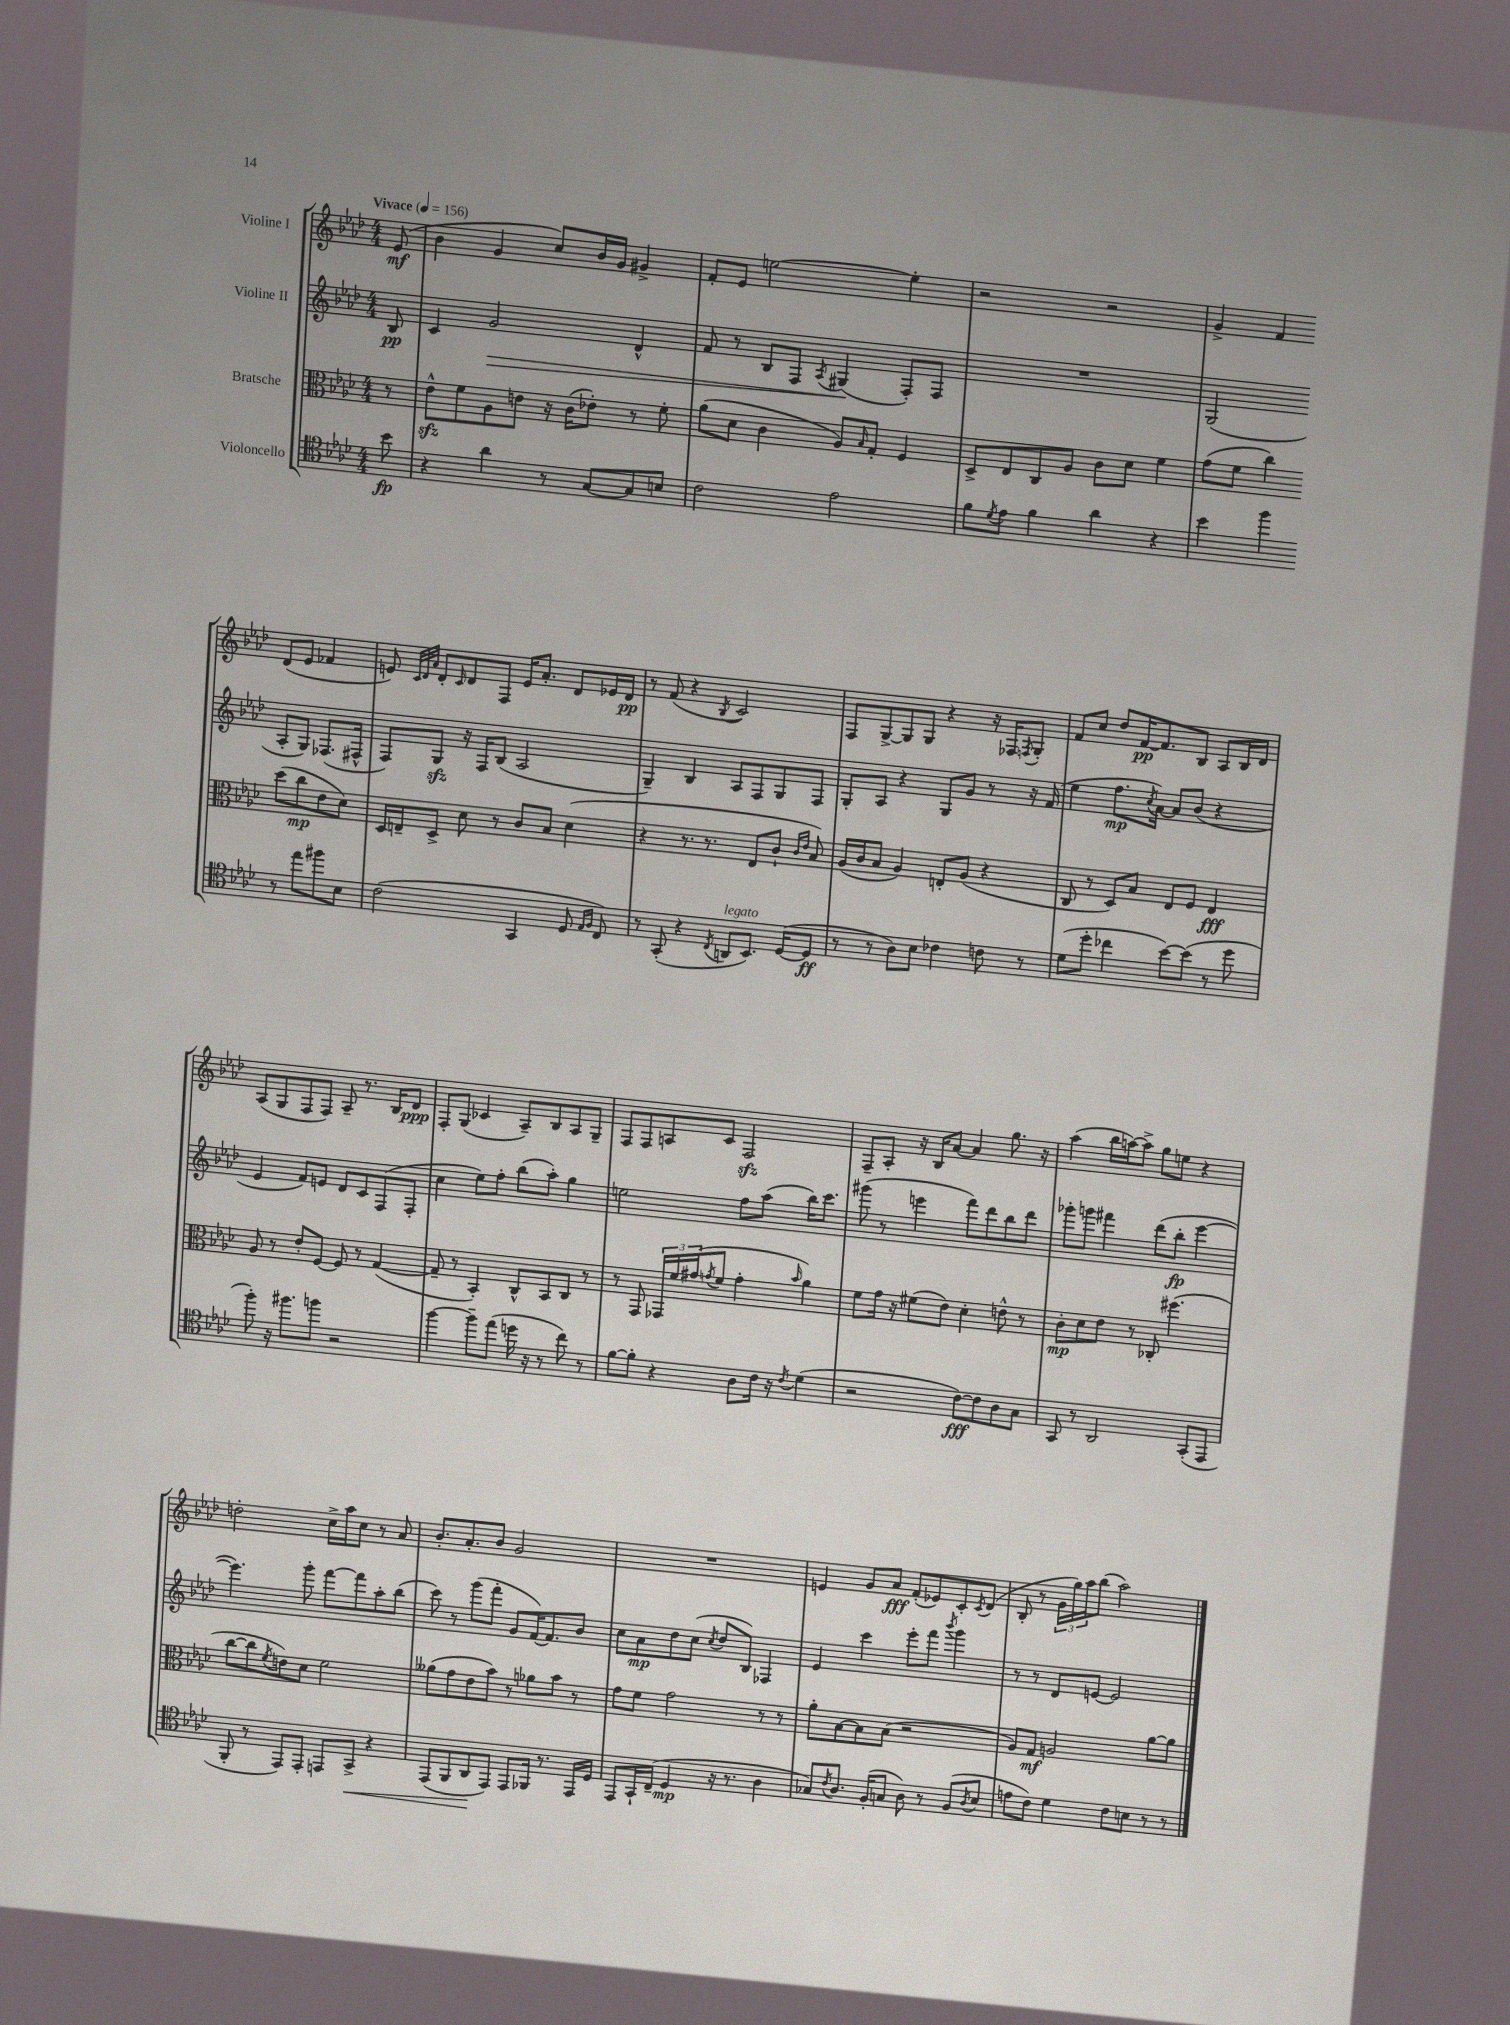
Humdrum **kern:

**kern	**dynam	**kern	**dynam	**kern	**dynam	**kern	**dynam
*part4	*part4	*part3	*part3	*part2	*part2	*part1	*part1
*staff4	*staff4	*staff3	*staff3	*staff2	*staff2	*staff1	*staff1
*I"Violoncello	*	*I"Bratsche	*	*I"Violine II	*	*I"Violine I	*
*clefC4	*	*clefC3	*	*clefG2	*	*clefG2	*
*k[b-e-a-d-]	*	*k[b-e-a-d-]	*	*k[b-e-a-d-]	*	*k[b-e-a-d-]	*
*M4/4	*	*M4/4	*	*M4/4	*	*M4/4	*
*MM156	*	*MM156	*	*MM156	*	*MM156	*
=	=	=	=	=	=	=	=
!	!	!	!	!	!	!LO:TX:a:B:t=Vivace	!
8b-\	fp	8r	.	8B-/	pp	(8e-/	mf
=1	=1	=1	=1	=1	=1	=1	=1
4r	.	8e-zz^^\L	.	4c/	.	4b-\	.
.	.	8f\	.	.	.	.	.
!	!	!	!	!	!LO:HP:b	!	!
4a-\	.	8A-\	.	2g/	>	4g/	.
.	.	8en\J	.	.	.	.	.
8r	.	16r	.	.	.	8cc/L)	.
.	.	(16c\KL	.	.	.	.	.
[8G/L	.	8e-X'\J)	.	.	.	16b-/L	.
.	.	.	.	.	.	16g/JJ	.
8G/]	.	8r	.	4d-^^/	.	4g#X^/	.
8Bn/J	.	8f'\	.	.	.	.	.
=2	=2	=2	=2	=2	=2	=2	=2
2c\	.	(8a-\L	.	8f/	.	8f'/L	.
.	.	8d-\J	.	8r	.	8e-/J	.
.	.	4c\	.	8B-/L	.	[2een\	.
.	.	.	.	8F/J	.	.	.
.	.	.	.	8qA-/	.	.	.
2e-\	.	8A-/L)	.	(4G#X/	.	.	.
.	.	16qqB-/	.	.	.	.	.
.	.	8G'/J	.	.	.	.	.
.	.	4F/	.	8F'/L)	]	4ee'\]	.
.	.	.	.	8F/J	.	.	.
=3	=3	=3	=3	=3	=3	=3	=3
8f\L	.	8D-^/L	.	1r	.	2r	.
8qd-/	.	.	.	.	.	.	.
8e-\J	.	8E-/	.	.	.	.	.
4f\	.	8C/	.	.	.	.	.
.	.	8A-/J	.	.	.	.	.
4a-\	.	8c\L	.	.	.	2r	.
.	.	8d-\J	.	.	.	.	.
4r	.	4f\	.	.	.	.	.
=4	=4	=4	=4	=4	=4	=4	=4
4b-\	.	(8g\L	.	(2G/	.	4g^/	.
.	.	8f\J	.	.	.	.	.
4ff\	.	4cc\)	.	.	.	4f/	.
8r	.	(8dd-\L	.	8A-'/L	.	(8d-/L	.
8ee-\L	.	8cc\	mp	8G/J)	.	8e-/J	.
8ff#X\	.	8e-\	.	(8.F-X/L	.	4f-X/	.
8B-\J	.	8d-\J)	.	.	.	.	.
.	.	.	.	16F#X^^/Jk	.	.	.
!!LO:LB:g=z
=5	=5	=5	=5	=5	=5	=5	=5
(2c\	.	16D-/LL	.	8F/L)	.	8en/)	.
.	.	16En~/J	.	.	.	.	.
.	.	.	.	.	.	32qqc/LLL	.
.	.	.	.	.	.	32qqd-/	.
.	.	.	.	.	.	32qqa-/JJJ	.
.	.	8D-^/J	.	8Gzz/J	.	8d-'/L	.
.	.	.	.	.	.	16qqc/	.
.	.	8d-\	.	16r	.	8d-/	.
.	.	.	.	16F/KL	.	.	.
.	.	8r	.	(8B-/J	.	8F/J	.
4GG/	.	8c/L	.	2A-/	.	16e/KL	.
.	.	.	.	.	.	8.a-'/J	.
.	.	8B-/J	.	.	.	.	.
8D-/	.	(4d-\	.	.	.	8d-/L	.
16qqE-/LL	.	.	.	.	.	.	.
16qqF/JJ	.	.	.	.	.	.	.
8C/)	.	.	.	.	.	16e-X/L	.
.	.	.	.	.	.	16d-/JJ	pp
=6	=6	=6	=6	=6	=6	=6	=6
8r	.	4r	.	4G~/)	.	8r	.
(8GG'/	.	.	.	.	.	(8f/	.
4r	.	8.r	.	4B-/	.	4r	.
.	.	8.r	.	.	.	.	.
8qC/	.	.	.	.	.	8qB-/	.
!LO:TX:a:i:t=legato	!	!	!	!	!	!	!
8AAn/L	.	.	.	8A-/L	.	2c/)	.
8.BB-/J)	.	8E-/L	.	8F/	.	.	.
.	.	8c`/J	.	8G/	.	.	.
([16D-/KL	.	.	.	.	.	.	.
.	.	16qqc/LL	.	.	.	.	.
.	.	16qqe-/JJ	.	.	.	.	.
8D-/J]	ff	8B-/)	.	8F/J	.	.	.
=7	=7	=7	=7	=7	=7	=7	=7
8r	.	(16A-/LL	.	8G'/L	.	8F/L	.
.	.	16c/J	.	.	.	.	.
8r	.	8B-/J	.	8A-/J	.	[8G^/	.
8A-\L)	.	4A-/)	.	4r	.	8G/]	.
8B-\J	.	.	.	.	.	8G/J	.
4c-X\	.	8En'/L	.	8G/L	.	4r	.
.	.	(8A-/J	.	8g/J	.	.	.
8cn\	.	4r	.	8r	.	16r	.
.	.	.	.	.	.	16F-X/KL	.
.	.	.	.	.	.	8qFn/	.
8r	.	.	.	16r	.	8G'/J	.
.	.	.	.	(16f/	.	.	.
=8	=8	=8	=8	=8	=8	=8	=8
(8d-\L	.	8C/	.	4ee-\	.	8f/L	.
8dd-'\J	.	8r	.	.	.	8cc/J	.
4cc-X\	.	8D-/L)	.	8.ff\L	mp	8dd-/L	.
.	.	8B-/J	.	.	.	[16f/K	pp
.	.	.	.	8qcc/	.	.	.
.	.	.	.	[16a-\Jk)	.	8.f/]	.
[8b-\L)	.	8E-/L	.	8a-/L]	.	.	.
(8b-\J]	.	8F/J	.	(8b-/J	.	8B-/J	.
8r	.	4E-/	fff	4r	.	8A-/L	.
8dd-\	.	.	.	.	.	16B-/L	.
.	.	.	.	.	.	16d-/JJ	.
!!LO:LB:g=z
=9	=9	=9	=9	=9	=9	=9	=9
8ff'\)	.	8A-/	.	4e-/	.	(8A-/L	.
16r	.	8r	.	.	.	8G/	.
8.ff#X\L	.	.	.	.	.	.	.
.	.	8e-'/L	.	8f/L)	.	8F/	.
8ffn\J	.	[8F/J	.	8en/J	.	8F/J)	.
2r	.	8F/]	.	8d-/L	.	8A-~/	.
.	.	8r	.	8c/	.	8.r	.
.	.	([4G/	.	(8F/	.	.	.
.	.	.	.	.	.	16B-/KL	.
.	.	.	.	8F'/J	.	8d-/J	ppp
=10	=10	=10	=10	=10	=10	=10	=10
[4ff\	.	8G~/]	.	4cc\	.	8F'/L	.
.	.	8r	.	.	.	(8G/J	.
8ff~\L]	.	4BB-'/)	.	8ee-\L)	.	4c-X/	.
(8ee-\J	.	.	.	8ff'\J	.	.	.
16ddn\	.	8C^^/L	.	(8bb-\L	.	8A-~/L)	.
16r	.	.	.	.	.	.	.
8r	.	8BB-/	.	8aa-'\J)	.	8B-/	.
8cc\)	.	8C/J	.	4gg\	.	8A-/	.
8r	.	8r	.	.	.	8G~/J	.
=11	=11	=11	=11	=11	=11	=11	=11
[8f\L	.	8r	.	2een\	.	8F/L	.
8f'\J]	.	8GG/	.	.	.	8F/	.
4r	.	24GG-X/LL	.	.	.	8An/	.
.	.	24f/	.	.	.	.	.
.	.	(24g#X/J	.	.	.	.	.
.	.	8qgn/	.	.	.	.	.
.	.	8f/J	.	.	.	8c/J	.
8A-\L	.	4g'\	.	8ff\L	.	2Fzz/	.
16c\Jk	.	.	.	(8aa-\J	.	.	.
16r	.	.	.	.	.	.	.
8qc/	.	16qqb-/	.	.	.	.	.
(4d-\	.	4a-\)	.	16bb-\KL)	.	.	.
.	.	.	.	8.ccc\J	.	.	.
=12	=12	=12	=12	=12	=12	=12	=12
2r	.	8f\L	.	(8ggg#X\	.	8F~/L	.
.	.	16g\Jk	.	8r	.	8A-'/J	.
.	.	16r	.	.	.	.	.
.	.	(8f#X\L	.	4eeen\	.	16r	.
.	.	.	.	.	.	16B-/KL	.
.	.	8e-\J)	.	.	.	[8a-/J	.
[8c\L)	fff	4d-'\	.	8fff\L)	.	4a-/]	.
8c\]	.	.	.	8ddd-\	.	.	.
8A-\	.	8en^^\	.	8bb-\	.	8.gg\	.
8G\J	.	8r	.	8ddd-\J	.	.	.
.	.	.	.	.	.	16r	.
=13	=13	=13	=13	=13	=13	=13	=13
8GG/	.	8c'\L	mp	8ggg-X'\L	.	(4aa-\	.
8r	.	8d-\	.	8gggn\J	.	.	.
2AA-/	.	8e-\J	.	4fff#X\	.	16bb-\LL	.
.	.	.	.	.	.	[16aan\J)	.
.	.	8r	.	.	.	8aa^\J]	.
.	.	8C-X'/	.	(8ddd-\L	.	8gg\L	.
.	.	(4.ff#X\	.	8bb-'\J	fp	8een\J	.
(8GG'/L	.	.	.	[4eee-\	.	4r	.
8EE-/J	.	.	.	.	.	.	.
!!LO:LB:g=z
=14	=14	=14	=14	=14	=14	=14	=14
8FF'/	.	[8cc\L	.	4.eee-\])	.	2ddn'\	.
8r	.	8cc\]	.	.	.	.	.
.	.	8qf/	.	.	.	.	.
8EE-/L)	.	8en\)	.	.	.	.	.
8EE-'/J	.	8d-\J	.	8ggg'\	.	.	.
8EEn/L	.	2f\	.	[8fff\L	.	16cc^\LL	.
.	.	.	.	.	.	16aa-\J	.
!	!LO:HP:b	!	!	!	!	!	!
8GG^/J	<	.	.	8fff\]	.	8cc\J	.
4r	.	.	.	8aa-'\	.	8r	.
.	.	.	.	(8bb-\J	.	8a-/	.
=15	=15	=15	=15	=15	=15	=15	=15
(8EE-/L	.	(8a--X\L	.	8ccc\)	.	8.b-'/L	.
8FF/	.	8g\	.	8r	.	.	.
.	.	.	.	.	.	8.a-'/	.
8AA-/	.	8e-\	.	(8ggg\L	.	.	.
8EE-/J)	[	8b-\J)	.	8fff'\J	.	8b-/J	.
8EE-/L	.	8r	.	8g/L	.	2g/	.
16FF-X/Jk	.	8a-X\L	.	[16f/K)	.	.	.
8.r	.	.	.	8.f/]	.	.	.
.	.	8b-\J	.	.	.	.	.
16EE-/LL	.	8r	.	8b-/J	.	.	.
16D-/JJ	.	.	.	.	.	.	.
=16	=16	=16	=16	=16	=16	=16	=16
8EE-/L	.	8g\L	.	8cc\L	.	1r	.
16GG`/L	.	8f\J	.	8a-\	mp	.	.
(16C~/JJ	.	.	.	.	.	.	.
4D-/	mp	2g\	.	8dd-\	.	.	.
.	.	.	.	(8cc\J	.	.	.
.	.	.	.	8qcc/	.	.	.
16r	.	.	.	8dd-/L	.	.	.
8.r	.	.	.	.	.	.	.
.	.	.	.	8B-/J)	.	.	.
4A-\	.	8r	.	4F-X/	.	.	.
.	.	8r	.	.	.	.	.
=17	=17	=17	=17	=17	=17	=17	=17
8G-X/L)	.	8a-'\L	.	4e-/	.	4en/	.
8qc/	.	.	.	.	.	.	.
8.A-/J	.	[8B-\	.	.	.	.	.
.	.	8B-\]	.	4ccc\	.	8g/L	.
(16F'/KL	.	.	.	.	.	.	.
8Gn/J	.	(8B-\J	.	.	.	8a-/J	fff
8A-\)	.	2r	.	8eee-'\L	.	(8f'/L	.
8r	.	.	.	8fff\J	.	8e-X/)	.
.	.	.	.	8qbbb-/	.	.	.
(8F/L	.	.	.	4ggg\	.	8c'/	.
8qA-/	.	.	.	.	.	8qc/	.
8B-/J	.	.	.	.	.	(8d-/J	.
=18	=18	=18	=18	=18	=18	=18	=18
8en\L	.	8A-/L)	.	8r	.	8B-'/	.
8c\J)	.	8G/J	mf	8r	.	8r	.
4d-\	.	2An/	.	8d-/L	.	24g\LL	.
.	.	.	.	.	.	24gg\)	.
.	.	.	.	.	.	24aa-\J	.
.	.	.	.	[8en/J	.	(8bb-\J	.
8c\L	.	.	.	2e/]	.	2aa-\)	.
8Bn\J	.	.	.	.	.	.	.
8r	.	[8a-\L	.	.	.	.	.
8r	.	8a-\J]	.	.	.	.	.
==	==	==	==	==	==	==	==
*-	*-	*-	*-	*-	*-	*-	*-
